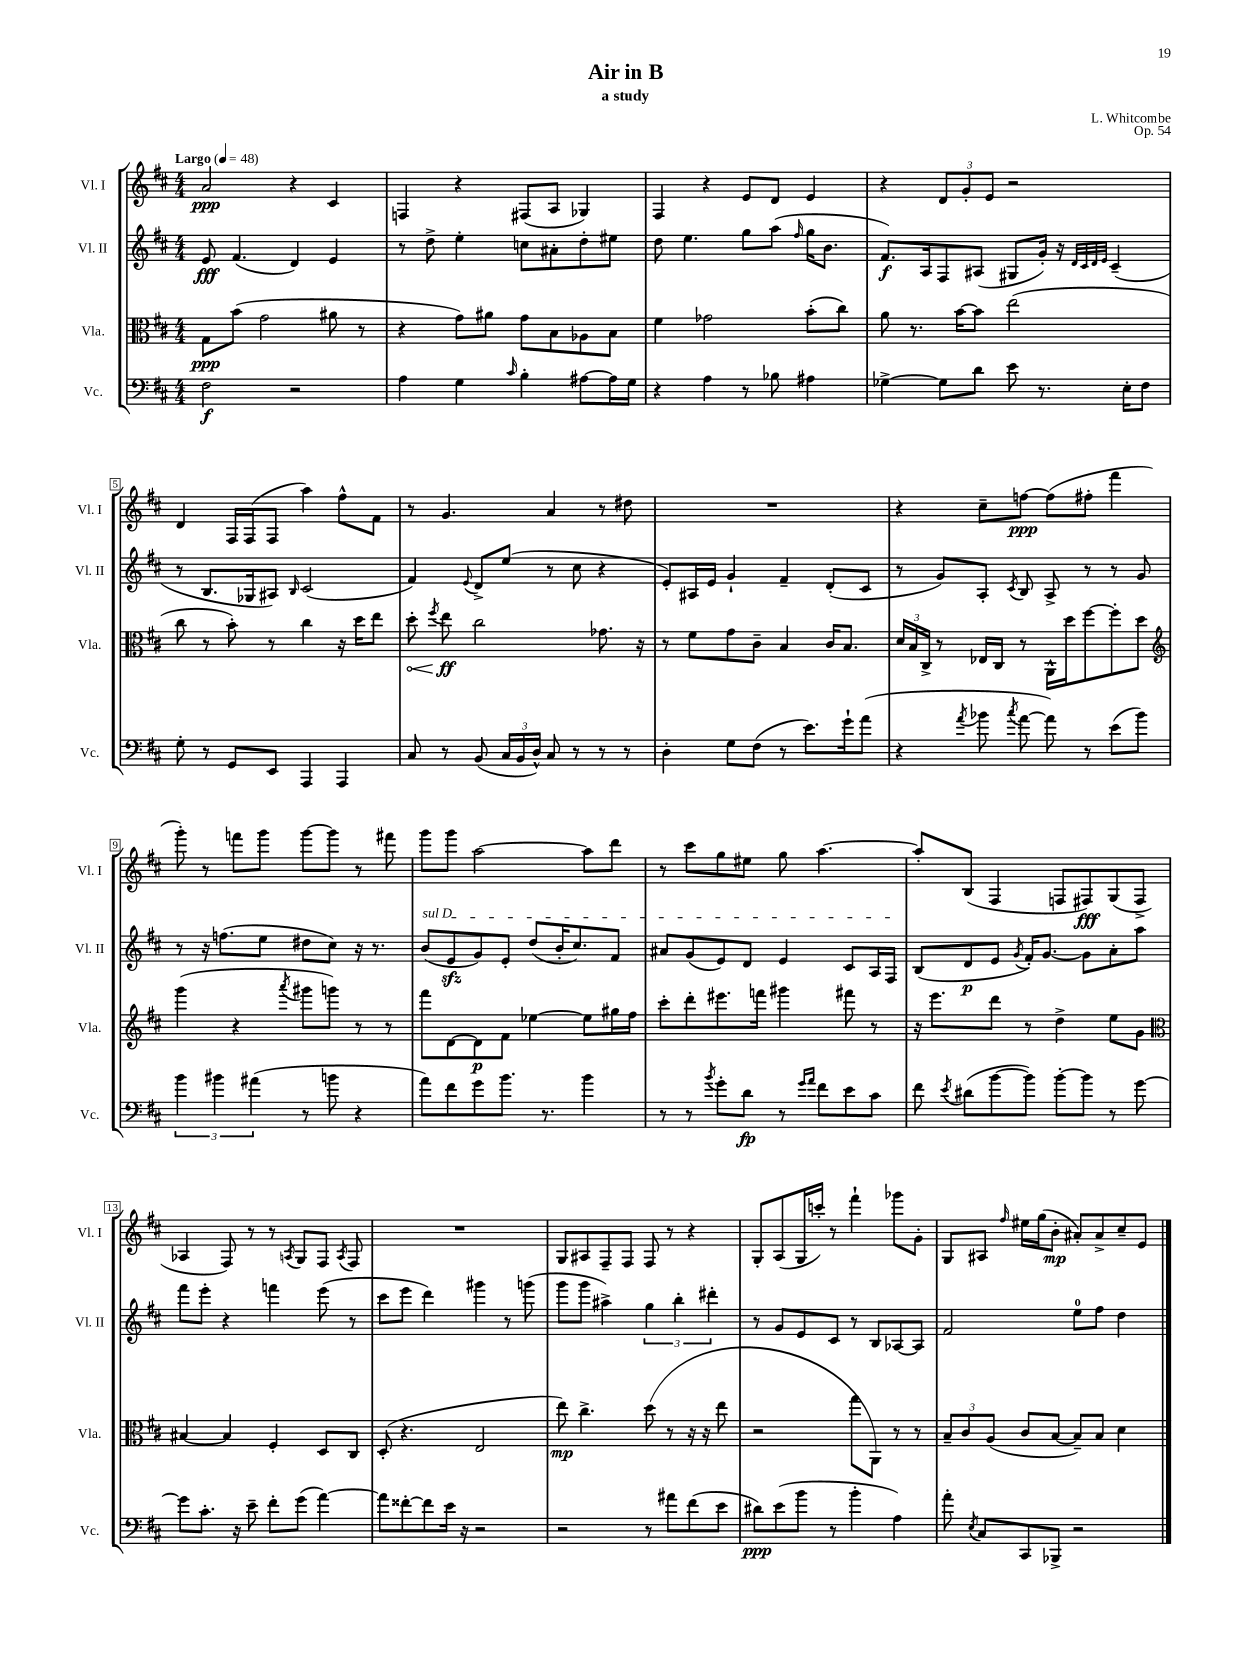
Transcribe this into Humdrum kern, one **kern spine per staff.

**kern	**dynam	**kern	**dynam	**kern	**dynam	**kern	**dynam
*part4	*part4	*part3	*part3	*part2	*part2	*part1	*part1
*staff4	*staff4	*staff3	*staff3	*staff2	*staff2	*staff1	*staff1
*I"Vc.	*	*I"Vla.	*	*I"Vl. II	*	*I"Vl. I	*
*I'Vc.	*	*I'Vla.	*	*I'Vl. II	*	*I'Vl. I	*
*clefF4	*	*clefC3	*	*clefG2	*	*clefG2	*
*k[f#c#]	*	*k[f#c#]	*	*k[f#c#]	*	*k[f#c#]	*
*M4/4	*	*M4/4	*	*M4/4	*	*M4/4	*
*MM48	*	*MM48	*	*MM48	*	*MM48	*
=1	=1	=1	=1	=1	=1	=1	=1
!	!	!	!	!	!	!LO:TX:a:B:t=Largo	!
2F#\	f	8G\L	ppp	8e/	fff	2a/	ppp
.	.	(8b\J	.	(4.f#/	.	.	.
.	.	2g\	.	.	.	.	.
2r	.	.	.	4d/)	.	4r	.
.	.	8a#X\	.	4e/	.	4c#/	.
.	.	8r	.	.	.	.	.
=2	=2	=2	=2	=2	=2	=2	=2
4A\	.	4r	.	8r	.	4Fn/	.
.	.	.	.	8dd^\	.	.	.
4G\	.	8g\L)	.	4ee'\	.	4r	.
.	.	8a#X\J	.	.	.	.	.
16qqc#/	.	.	.	.	.	.	.
4B'\	.	8g\L	.	8ccn\L	.	(8F#X/L	.
.	.	8B\	.	8a#X'\	.	8A/J	.
[8A#X\L	.	8A-X\	.	8dd'\	.	4G-X/)	.
16A#\L]	.	8B\J	.	8ee#X\J	.	.	.
16G\JJ	.	.	.	.	.	.	.
=3	=3	=3	=3	=3	=3	=3	=3
4r	.	4f#\	.	8dd\	.	4F#/	.
.	.	.	.	4.ee\	.	.	.
4A\	.	2g-X\	.	.	.	4r	.
8r	.	.	.	8gg\L	.	8e/L	.
8B-X\	.	.	.	(8aa\J	.	8d/J	.
.	.	.	.	16qqff#/	.	.	.
4A#X\	.	(8b'\L	.	16gg\KL	.	4e/	.
.	.	.	.	8.b\J	.	.	.
.	.	8cc#\J)	.	.	.	.	.
=4	=4	=4	=4	=4	=4	=4	=4
[4G-X^\	.	8a\	.	8.f#/L)	f	4r	.
.	.	8.r	.	.	.	.	.
.	.	.	.	16A/k	.	.	.
8G-\L]	.	.	.	8F#/	.	12d/L	.
.	.	[16b\KL	.	.	.	.	.
.	.	.	.	.	.	12g'/	.
8d\J	.	8b\J]	.	(8A#X/J	.	.	.
.	.	.	.	.	.	12e/J	.
8e\	.	(2ee\	.	8G#X/L	.	2r	.
8.r	.	.	.	16g'/Jk)	.	.	.
.	.	.	.	16r	.	.	.
.	.	.	.	32qqd/LLL	.	.	.
.	.	.	.	32qqc#/	.	.	.
.	.	.	.	32qqd/	.	.	.
.	.	.	.	32qqe/JJJ	.	.	.
.	.	.	.	(4c#~/	.	.	.
16E'\KL	.	.	.	.	.	.	.
8F#\J	.	.	.	.	.	.	.
!!LO:LB:g=z
=5	=5	=5	=5	=5	=5	=5	=5
8G'\	.	8cc#\	.	8r	.	4d/	.
8r	.	8r	.	8.B/L	.	.	.
8GG/L	.	8b'\)	.	.	.	16F#/LL	.
.	.	.	.	16G-X/k	.	(16F#/J	.
8EE/J	.	8r	.	8A#X/J)	.	8F#/J	.
.	.	.	.	16qqB/	.	.	.
4AAA/	.	4cc#\	.	(2c#/	.	4aa\)	.
4AAA/	.	16r	.	.	.	8ff#^^\L	.
.	.	16dd\KL	.	.	.	.	.
.	.	8ee\J	.	.	.	8f#\J	.
=6	=6	=6	=6	=6	=6	=6	=6
!	!	!	!LO:HP:b	!	!	!	!
8C#/	.	8dd'\	<	4f#/)	.	8r	.
.	.	8qff#/	.	.	.	.	.
8r	.	8ee\	ff	.	.	4.g/	.
.	.	.	.	8qqe/	.	.	.
(8BB/	.	2cc#\	[	8d^/L	.	.	.
24C#/LL	.	.	.	(8ee/J	.	.	.
24BB/	.	.	.	.	.	.	.
24D^^/JJ)	.	.	.	.	.	.	.
8C#/	.	.	.	8r	.	4a/	.
8r	.	.	.	8cc#\	.	.	.
8r	.	8.g-X\	.	4r	.	8r	.
8r	.	.	.	.	.	8dd#X\	.
.	.	16r	.	.	.	.	.
=7	=7	=7	=7	=7	=7	=7	=7
4D'\	.	8r	.	8e'/L)	.	1r	.
.	.	8f#\L	.	16A#X/L	.	.	.
.	.	.	.	16e/JJ	.	.	.
8G\L	.	8g\	.	4g`/	.	.	.
(8F#\J	.	8c#~\J	.	.	.	.	.
8r	.	4B/	.	4f#~/	.	.	.
8.e\L)	.	.	.	.	.	.	.
.	.	16c#/KL	.	(8d'/L	.	.	.
16g`\k	.	8.B/J	.	.	.	.	.
(8a\J	.	.	.	8c#/J	.	.	.
=8	=8	=8	=8	=8	=8	=8	=8
4r	.	24d/LL	.	8r	.	4r	.
.	.	24B/	.	.	.	.	.
.	.	24C#^/JJ	.	.	.	.	.
.	.	8r	.	8g/L)	.	.	.
8qa/	.	.	.	.	.	.	.
8b-X\	.	16E-X/LL	.	8A'/J	.	8cc#~\L	.
.	.	16C#/JJ	.	.	.	.	.
8qcc#/	.	.	.	8qc#/	.	.	.
[8a\	.	8r	.	8B/	.	[8ffn\J	ppp
8a\])	.	16AA^^\LL	.	8A^/	.	(8ff\L]	.
.	.	16dd\J	.	.	.	.	.
8r	.	[8ff#\	.	8r	.	8ff#X'\J	.
(8e\L	.	8ff#'\]	.	8r	.	4fff#\	.
8b-\J)	.	8dd\J	.	8g/	.	.	.
!!LO:LB:g=z
=9	=9	=9	=9	=9	=9	=9	=9
*	*	*clefG2	*	*	*	*	*
6b\	.	(4ggg\	.	8r	.	8ggg'\)	.
.	.	.	.	16r	.	8r	.
6b#X\	.	.	.	.	.	.	.
.	.	.	.	(8.ffn\L	.	.	.
.	.	4r	.	.	.	8fffn\L	.
(6a#X\	.	.	.	.	.	.	.
.	.	.	.	8ee\J	.	8ggg\J	.
.	.	8qaaa/	.	.	.	.	.
8r	.	8ggg#X\L	.	8dd#X\L	.	[8ggg\L	.
8bn\	.	8gggn\J)	.	8cc#\J)	.	8ggg\J]	.
4r	.	8r	.	16r	.	8r	.
.	.	.	.	8.r	.	.	.
.	.	8r	.	.	.	8fff#X\	.
=10	=10	=10	=10	=10	=10	=10	=10
!	!	!	!	!LO:TX:a:i:t=sul D	!	!	!
8a\L)	.	8fff#\L	.	(8b/L	.	8ggg\L	.
8f#\	.	[8d\	.	8ezz/	.	8ggg\J	.
8g\	.	8d\]	p	8g/)	.	[2aa\	.
8.b\J	.	8f#\J	.	8e'/J	.	.	.
.	.	[4ee-X\	.	(8dd/L	.	.	.
8.r	.	.	.	.	.	.	.
.	.	.	.	16b'/K	.	.	.
.	.	.	.	8.cc#/)	.	.	.
4b\	.	8ee-\L]	.	.	.	8aa\L]	.
.	.	16gg#X\L	.	8f#/J	.	8ddd\J	.
.	.	16ff#\JJ	.	.	.	.	.
=11	=11	=11	=11	=11	=11	=11	=11
8r	.	8ccc#'\L	.	8a#X/L	.	8r	.
8r	.	8ddd'\	.	(8g/	.	8ccc#\L	.
8qb/	.	.	.	.	.	.	.
8g'\L	.	8.eee#X\	.	8e/)	.	8gg\	.
8d\J	fp	.	.	8d/J	.	8ee#X\J	.
.	.	16fffn\Jk	.	.	.	.	.
8r	.	4ggg#X\	.	4e/	.	8gg\	.
16qqg/LL	.	.	.	.	.	.	.
16qqa/JJ	.	.	.	.	.	.	.
8f#\L	.	.	.	.	.	[4.aa\	.
8e\	.	8fff#X\	.	8c#/L	.	.	.
8c#\J	.	8r	.	16A/L	.	.	.
.	.	.	.	16F#/JJ	.	.	.
=12	=12	=12	=12	=12	=12	=12	=12
8f#\	.	16r	.	(8B/L	.	8aa'/L]	.
.	.	8.eee\L	.	.	.	.	.
8qe/	.	.	.	.	.	.	.
(8d#X\L	.	.	.	8d/	p	(8B/J	.
[8b\	.	8ddd\J	.	8e/J	.	4F#/	.
.	.	.	.	8qg/	.	.	.
8b\J])	.	8r	.	16f#'/KL)	.	.	.
.	.	.	.	[8.g/J	.	.	.
[8b'\L	.	4dd^\	.	.	.	8Fn/L	.
8b\J]	.	.	.	8g\L]	.	8F#X/)	fff
8r	.	8ee\L	.	8a'\	.	(8G/	.
[8g\	.	8g\J	.	8aa\J	.	8F#^/J	.
!!LO:LB:g=z
=13	=13	=13	=13	=13	=13	=13	=13
*	*	*clefC3	*	*	*	*	*
8g\L]	.	[4B#X/	.	8fff#\L	.	4A-X/	.
8.c#'\J	.	.	.	8eee'\J	.	.	.
.	.	4B#/]	.	4r	.	8F#/)	.
16r	.	.	.	.	.	.	.
8e~\	.	.	.	.	.	8r	.
8f#'\L	.	4F#'/	.	4fffn\	.	8r	.
.	.	.	.	.	.	8qAn/	.
(8g\J	.	.	.	.	.	8G/L	.
[4a\)	.	8D/L	.	(8eee\	.	8F#/J	.
.	.	.	.	.	.	8qA/	.
.	.	8C#/J	.	8r	.	8F#/	.
=14	=14	=14	=14	=14	=14	=14	=14
8a\L]	.	(8D'/	.	8ccc#\L	.	1r	.
[8f##X'\	.	4.r	.	8eee\J	.	.	.
8f##\]	.	.	.	4ddd\)	.	.	.
16e\Jk	.	.	.	.	.	.	.
16r	.	.	.	.	.	.	.
2r	.	2E/	.	4ggg#X\	.	.	.
.	.	.	.	8r	.	.	.
.	.	.	.	(8gggn\	.	.	.
=15	=15	=15	=15	=15	=15	=15	=15
2r	.	8ee\)	mp	8ggg\L	.	8G/L	.
.	.	4.cc#^\	.	8ggg\J	.	8A#X/	.
.	.	.	.	4aa#X^\)	.	8F#~/	.
.	.	.	.	.	.	8F#/J	.
8r	.	(8dd\	.	6gg\	.	8F#/	.
8a#X\L	.	8r	.	.	.	8r	.
.	.	.	.	6bb'\	.	.	.
(8f#\	.	16r	.	.	.	4r	.
.	.	16r	.	.	.	.	.
.	.	.	.	6ddd#X'\	.	.	.
8e\J	.	8ee\	.	.	.	.	.
=16	=16	=16	=16	=16	=16	=16	=16
8d#X\L)	ppp	2r	.	8r	.	8G'/L	.
(8e\	.	.	.	8g/L	.	(8A/	.
8b\J	.	.	.	8e/	.	16G/L	.
.	.	.	.	.	.	16cccn'/JJ)	.
8r	.	.	.	8c#/J	.	8r	.
4b'\	.	8gg\L	.	8r	.	4fff#`\	.
.	.	8AA\J)	.	8B/L	.	.	.
4A\)	.	8r	.	[8A-X/	.	8ggg-X\L	.
.	.	8r	.	8A-/J]	.	8g'\J	.
=17	=17	=17	=17	=17	=17	=17	=17
8a'\	.	12B~/L	.	2f#/	.	8G/L	.
.	.	12c#/	.	.	.	.	.
8qE/	.	.	.	.	.	.	.
8C#/L	.	.	.	.	.	8A#X/J	.
.	.	(12A/J	.	.	.	.	.
.	.	.	.	.	.	16qqff#/	.
8CC#/	.	8c#/L	.	.	.	16ee#X\LL	.
.	.	.	.	.	.	(16gg\J	.
8BBB-X^/J	.	[8B/J	.	.	.	8b'\J	mp
2r	.	8B~/L])	.	8ee\L	.	8a#X'/L)	.
.	.	8B/J	.	8ff#\J	.	8a#^/	.
.	.	4d\	.	4dd\	.	8cc#~/	.
.	.	.	.	.	.	8e/J	.
==	==	==	==	==	==	==	==
*-	*-	*-	*-	*-	*-	*-	*-
